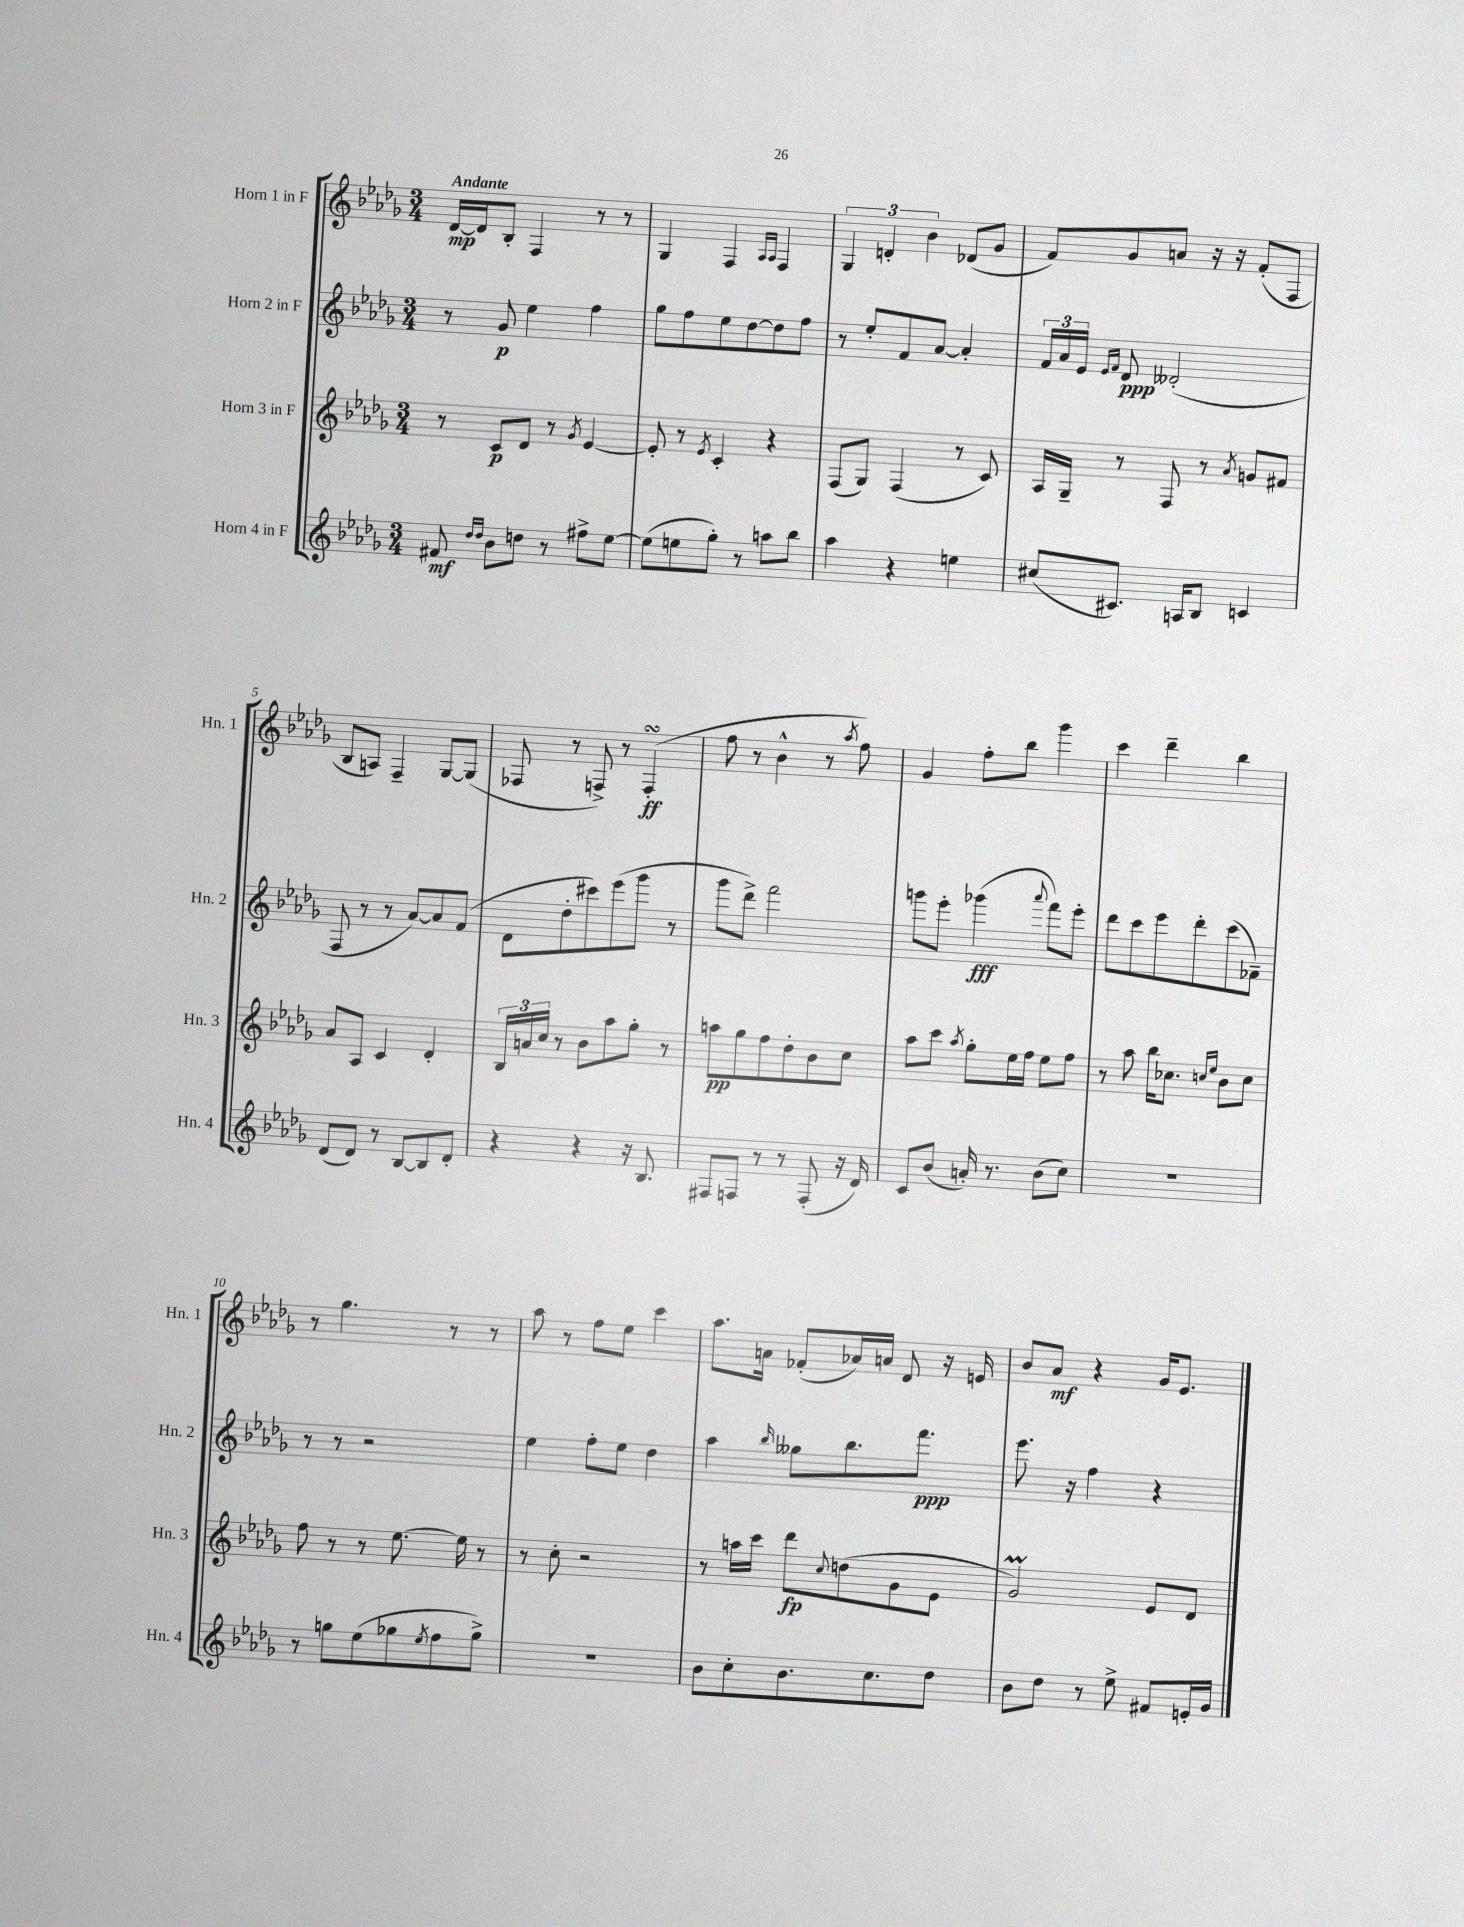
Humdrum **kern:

**kern	**dynam	**kern	**dynam	**kern	**dynam	**kern	**dynam
*part4	*part4	*part3	*part3	*part2	*part2	*part1	*part1
*staff4	*staff4	*staff3	*staff3	*staff2	*staff2	*staff1	*staff1
*I"Horn 4 in F	*	*I"Horn 3 in F	*	*I"Horn 2 in F	*	*I"Horn 1 in F	*
*I'Hn. 4	*	*I'Hn. 3	*	*I'Hn. 2	*	*I'Hn. 1	*
*clefG2	*	*clefG2	*	*clefG2	*	*clefG2	*
*k[b-e-a-d-g-]	*	*k[b-e-a-d-g-]	*	*k[b-e-a-d-g-]	*	*k[b-e-a-d-g-]	*
*M3/4	*	*M3/4	*	*M3/4	*	*M3/4	*
=1	=1	=1	=1	=1	=1	=1	=1
!	!	!	!	!	!	!LO:TX:a:B:t=Andante	!
8f#X/	mf	8r	.	8r	.	[16d-/LL	mp
.	.	.	.	.	.	16d-/J]	.
16qqdd-/LL	.	.	.	.	.	.	.
16qqdd-/JJ	.	.	.	.	.	.	.
8b-\L	.	8c/L	p	8g-/	p	8B-'/J	.
8ddn\J	.	8d-/J	.	4ee-\	.	4F/	.
8r	.	8r	.	.	.	.	.
.	.	8qg-/	.	.	.	.	.
8ff#X^\L	.	[4e-/	.	4ff\	.	8r	.
[8ee-\J	.	.	.	.	.	8r	.
=2	=2	=2	=2	=2	=2	=2	=2
(8ee-\L]	.	8e-'/]	.	8gg-\L	.	4G-/	.
8een\	.	8r	.	8ff\	.	.	.
.	.	8qe-/	.	.	.	.	.
8gg-'\J)	.	4c'/	.	8ee-\	.	4F/	.
8r	.	.	.	[8dd-\	.	.	.
.	.	.	.	.	.	16qqA-/LL	.
.	.	.	.	.	.	16qqA-/JJ	.
8aan\L	.	4r	.	8dd-\]	.	4F/	.
8bb-\J	.	.	.	8ff\J	.	.	.
=3	=3	=3	=3	=3	=3	=3	=3
4aa-\	.	(8F/L	.	8r	.	6G-/	.
.	.	8G-/J)	.	8ee-'/L	.	.	.
.	.	.	.	.	.	6dn'/	.
4r	.	(4F/	.	8f/	.	.	.
.	.	.	.	.	.	6b-\	.
.	.	.	.	[8a-/J	.	.	.
4een\	.	8r	.	4a-'/]	.	(8d-X/L	.
.	.	8c/)	.	.	.	8g-/J	.
=4	=4	=4	=4	=4	=4	=4	=4
(8cc#X/L	.	16A-/LL	.	24f/LL	.	8f/L)	.
.	.	.	.	24a-/	.	.	.
.	.	16G-~/JJ	.	.	.	.	.
.	.	.	.	24e-/JJ	.	.	.
.	.	.	.	16qqe-/LL	.	.	.
.	.	.	.	16qqf/JJ	.	.	.
8.c#X/J)	.	8r	.	8d-/	ppp	8g-/	.
.	.	8F/	.	(2d--X'/	.	8an/J	.
16An/KL	.	.	.	.	.	.	.
8B-/J	.	8r	.	.	.	16r	.
.	.	.	.	.	.	16r	.
.	.	8qa-/	.	.	.	.	.
4cn/	.	8gn/L	.	.	.	(8f'/L	.
.	.	8f#X/J	.	.	.	8F/J	.
!!LO:LB:g=z
=5	=5	=5	=5	=5	=5	=5	=5
(8d-/L	.	8a-/L	.	8F/	.	8B-/L	.
8d-/J)	.	8A-/J	.	8r	.	8An/J)	.
8r	.	4c/	.	8r	.	4F~/	.
[8B-/L	.	.	.	[8a-/L)	.	.	.
8B-/]	.	4d-'/	.	8a-/]	.	[8G-/L	.
8d-'/J	.	.	.	(8f/J	.	(8G-/J]	.
=6	=6	=6	=6	=6	=6	=6	=6
4r	.	24B-/LL	.	8d-\L	.	8F-X/	.
.	.	24an/	.	.	.	.	.
.	.	24cc/JJ	.	.	.	.	.
.	.	8r	.	8dd-'\	.	8r	.
4r	.	8b-\L	.	8ccc#X\)	.	8Fn^/)	.
.	.	8aa-\	.	(8eee-\	.	8r	.
16r	.	8gg-'\J	.	8ggg-\J	.	(4FsSsS'/	ff
8.B-/	.	.	.	.	.	.	.
.	.	8r	.	8r	.	.	.
=7	=7	=7	=7	=7	=7	=7	=7
8F#X/L	.	8aan\L	pp	8ggg-\L	.	8ff\	.
8Fn/J	.	8gg-\	.	8ddd-^\J)	.	8r	.
8r	.	8ff\	.	2fff\	.	4b-^^\	.
8r	.	8dd-'\	.	.	.	.	.
(8F'/	.	8b-\	.	.	.	8r	.
.	.	.	.	.	.	8qaa-/	.
16r	.	8cc\J	.	.	.	8ff\)	.
16d-/)	.	.	.	.	.	.	.
=8	=8	=8	=8	=8	=8	=8	=8
8c/L	.	8aa-\L	.	8gggn\L	.	4g-/	.
(8b-/J	.	8ccc\J	.	8eee-'\J	.	.	.
.	.	8qaa-/	.	.	.	.	.
16an'/)	.	8gg-'\L	.	(4ggg-X\	fff	8ff'\L	.
8.r	.	.	.	.	.	.	.
.	.	16ee-\L	.	.	.	8bb-\J	.
.	.	16ff\JJ	.	.	.	.	.
.	.	.	.	8qqaaa-/	.	.	.
(8b-\L	.	8ee-\L	.	8fff\L)	.	4ggg-\	.
8cc\J)	.	8ff\J	.	8eee-'\J	.	.	.
=9	=9	=9	=9	=9	=9	=9	=9
2.r	.	8r	.	8ddd-\L	.	4ccc\	.
.	.	8aa-\	.	8ccc\	.	.	.
.	.	16bb-\KL	.	8eee-\	.	4ddd-~\	.
.	.	8.cc-X\J	.	.	.	.	.
.	.	.	.	8ddd-'\	.	.	.
.	.	16qqccn/LL	.	.	.	.	.
.	.	16qqee-/JJ	.	.	.	.	.
.	.	8b-\L	.	(8ccc\	.	4bb-\	.
.	.	8cc\J	.	8f-X~\J)	.	.	.
!!LO:LB:g=z
=10	=10	=10	=10	=10	=10	=10	=10
8r	.	8ff\	.	8r	.	8r	.
8ggn\L	.	8r	.	8r	.	4.gg-\	.
(8ee-\	.	8r	.	2r	.	.	.
8gg-X\	.	[8.ee-\	.	.	.	.	.
8qee-/	.	.	.	.	.	.	.
8ff\	.	.	.	.	.	8r	.
.	.	16ee-\]	.	.	.	.	.
8gg-^\J)	.	8r	.	.	.	8r	.
=11	=11	=11	=11	=11	=11	=11	=11
2.r	.	8r	.	4ee-\	.	8aa-\	.
.	.	8cc'\	.	.	.	8r	.
.	.	2r	.	8ff'\L	.	8ff\L	.
.	.	.	.	8ee-\J	.	8ee-\J	.
.	.	.	.	4dd-\	.	4ccc\	.
=12	=12	=12	=12	=12	=12	=12	=12
8b-\L	.	8r	.	4aa-\	.	8.aa-\L	.
8cc'\	.	16aan\LL	.	.	.	.	.
.	.	16ccc\JJ	.	.	.	16an\Jk	.
.	.	.	.	16qqbb-/	.	.	.
8.b-\	.	8ddd-\L	fp	8gg--X\L	.	(8f-X'/L	.
.	.	8qqcc/	.	.	.	.	.
.	.	(8ddn\	.	8.bb-\	.	16a-X/L)	.
8.cc\	.	.	.	.	.	16an/JJ	.
.	.	8g-\	.	.	.	8d-/	.
.	.	.	.	8.fff\J	ppp	.	.
8dd-\J	.	8e-\J	.	.	.	16r	.
.	.	.	.	.	.	16en/	.
=13	=13	=13	=13	=13	=13	=13	=13
8b-\L	.	2g-M/)	.	8.eee-\	.	8b-/L	.
8dd-\J	.	.	.	.	.	8a-/J	mf
.	.	.	.	16r	.	.	.
8r	.	.	.	4ff\	.	4r	.
8ee-^\	.	.	.	.	.	.	.
8f#X/L	.	8e-/L	.	4r	.	16g-/KL	.
.	.	.	.	.	.	8.e-/J	.
16en'/L	.	8d-/J	.	.	.	.	.
16g-/JJ	.	.	.	.	.	.	.
==	==	==	==	==	==	==	==
*-	*-	*-	*-	*-	*-	*-	*-
